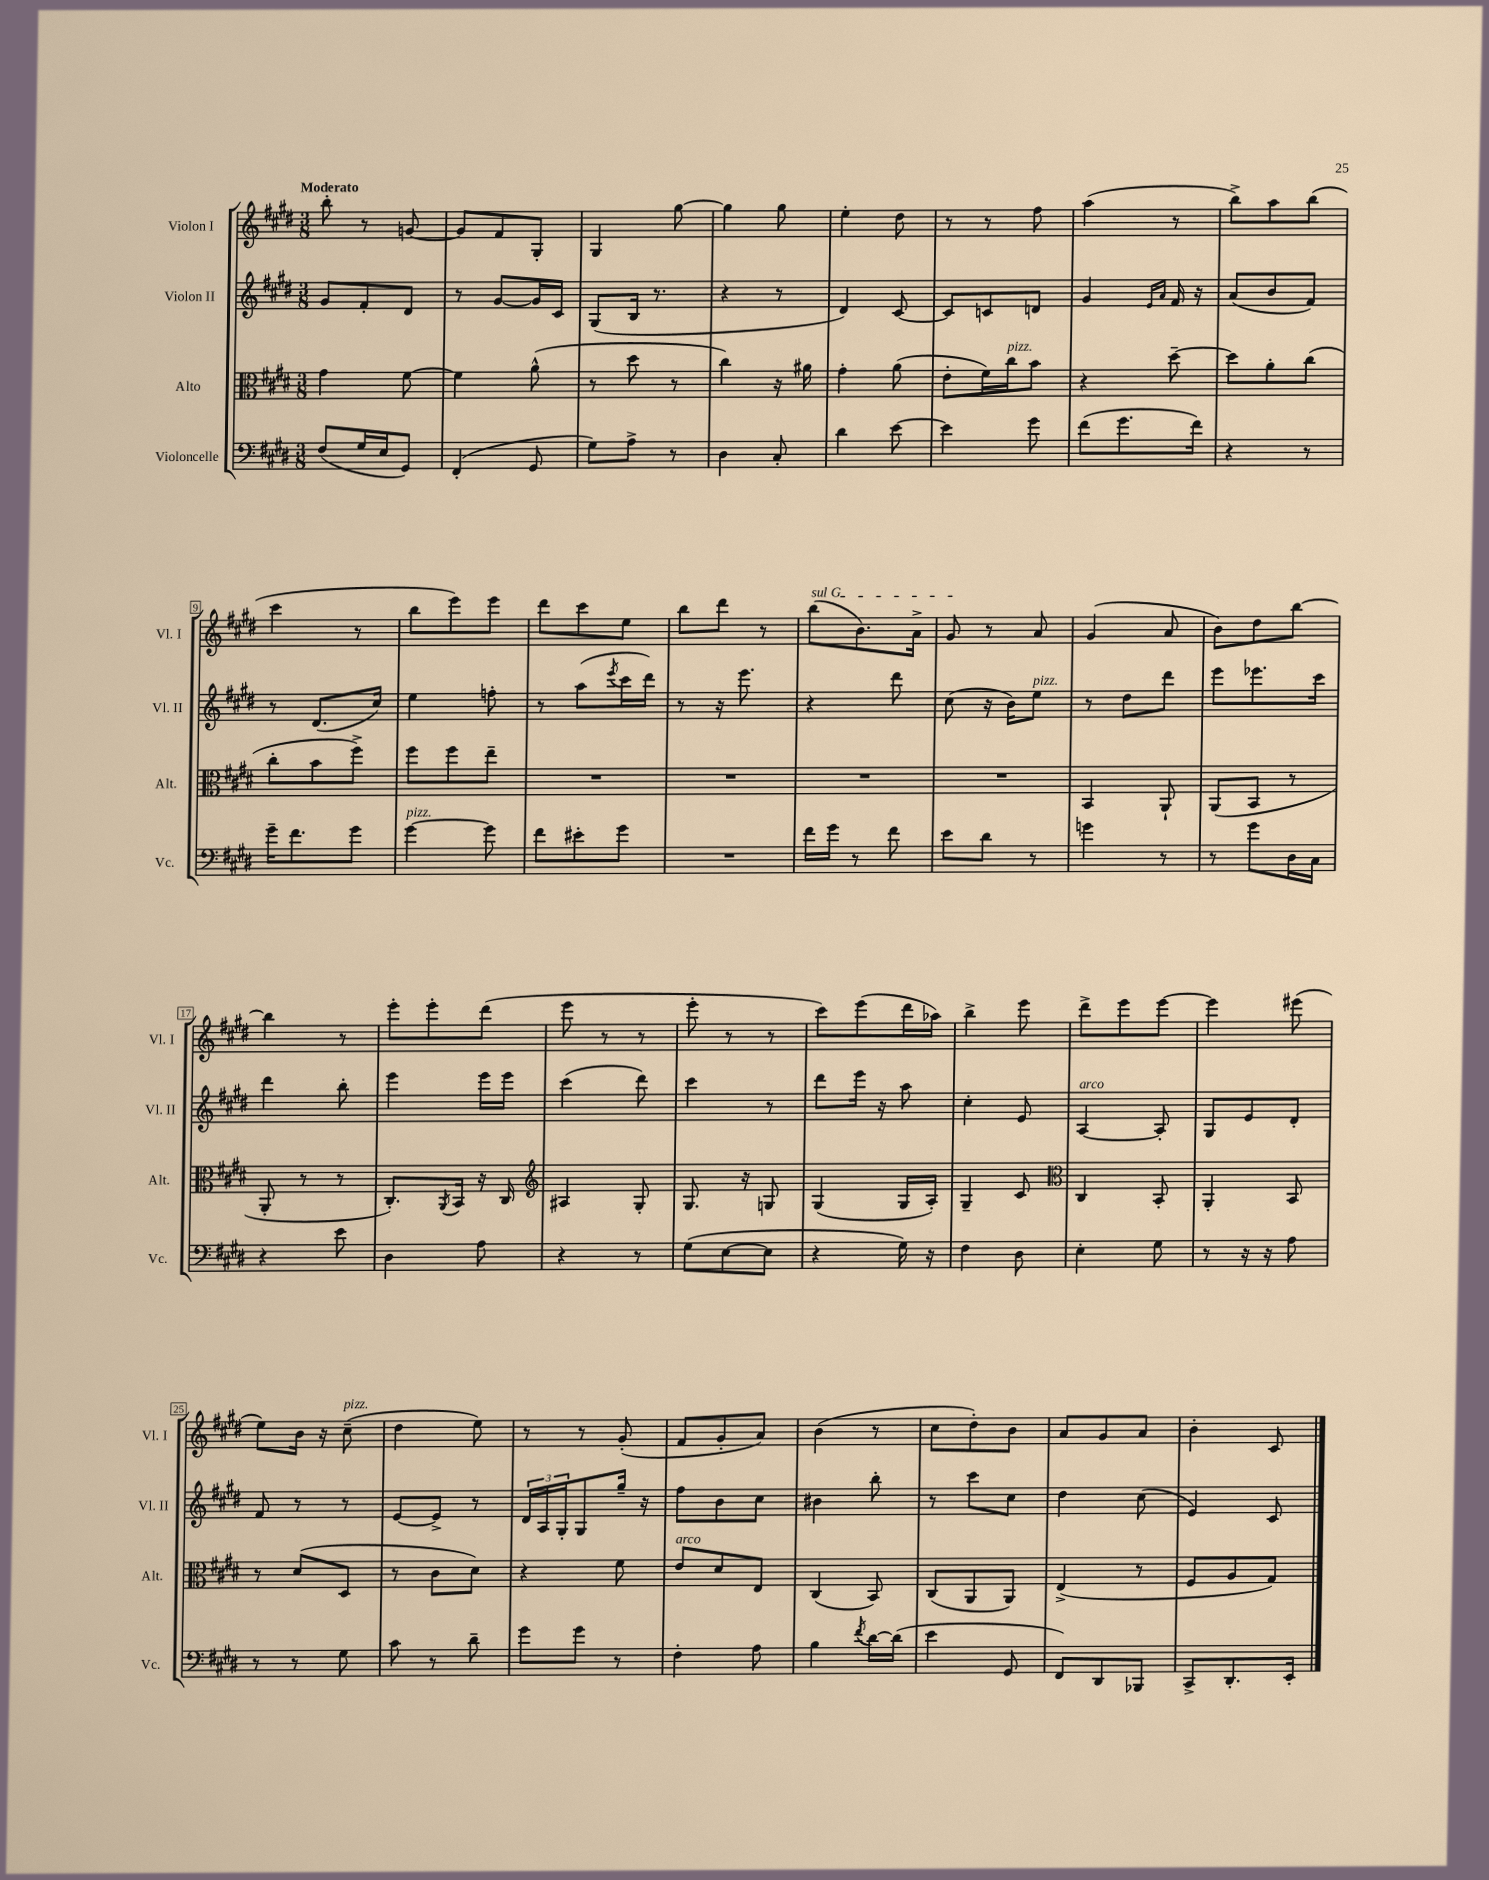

**kern	**kern	**kern	**kern
*part4	*part3	*part2	*part1
*staff4	*staff3	*staff2	*staff1
*I"Violoncelle	*I"Alto	*I"Violon II	*I"Violon I
*I'Vc.	*I'Alt.	*I'Vl. II	*I'Vl. I
*clefF4	*clefC3	*clefG2	*clefG2
*k[f#c#g#d#]	*k[f#c#g#d#]	*k[f#c#g#d#]	*k[f#c#g#d#]
*M3/8	*M3/8	*M3/8	*M3/8
=1	=1	=1	=1
!	!	!	!LO:TX:a:B:t=Moderato
(8F#/L	4g#\	8g#/L	8bb'\
16G#/L	.	8f#'/	8r
16E/J	.	.	.
8GG#/J)	[8f#\	8d#/J	[8gn/
=2	=2	=2	=2
(4FF#'/	4f#\]	8r	8g/L]
.	.	[8g#/L	8f#/
8GG#/	(8a^^\	16g#/L]	8G#'/J
.	.	16c#/JJ	.
=3	=3	=3	=3
8G#\L)	8r	(8G#/L	4G#/
8A^\J	8dd#\	16B/Jk	.
.	.	8.r	.
8r	8r	.	[8gg#\
=4	=4	=4	=4
4D#\	4cc#\)	4r	4gg#\]
8C#'/	16r	8r	8gg#\
.	16a#X\	.	.
=5	=5	=5	=5
4d#\	4g#'\	4d#/)	4ee'\
[8e\	(8a\	[8c#/	8dd#\
=6	=6	=6	=6
4e\]	8e'\L	8c#/L]	8r
.	16f#\L)	8cn/	8r
!	!LO:TX:a:i:t=pizz.	!	!
.	16cc#\J	.	.
8g#\	8b\J	8dn/J	8ff#\
=7	=7	=7	=7
(8f#\L	4r	4g#/	(4aa\
8.g#\	.	.	.
.	.	16qqe/LL	.
.	.	16qqa/JJ	.
.	[8dd#~\	16f#/	8r
16f#\Jk)	.	16r	.
=8	=8	=8	=8
4r	8dd#\L]	(8a/L	8bb^\L)
.	8a'\	8b/	8aa\
8r	(8cc#\J	8f#/J)	(8bb\J
!!LO:LB:g=z
=9	=9	=9	=9
16g#~\KL	8cc#'\L	8r	4ccc#\
8.f#\	.	.	.
.	8b\	(8.d#/L	.
8g#\J	8ff#^\J)	.	8r
.	.	16cc#/Jk)	.
=10	=10	=10	=10
!LO:TX:a:i:t=pizz.	!	!	!
[4g#\	8ff#\L	4ee\	8bb\L
.	8ff#\	.	8eee\)
8g#\]	8ee~\J	8ffn'\	8eee\J
=11	=11	=11	=11
8f#\L	4.r	8r	8ddd#\L
8e#X'\	.	(8aa\L	8ccc#\
.	.	8qeee/	.
8g#\J	.	16ccc#\L	8ee\J
.	.	16ddd#\JJ)	.
=12	=12	=12	=12
4.r	4.r	8r	8bb\L
.	.	16r	8ddd#\J
.	.	8.eee\	.
.	.	.	8r
=13	=13	=13	=13
!	!	!	!LO:TX:a:i:t=sul G
16f#\LL	4.r	4r	(8bb\L
16g#\JJ	.	.	.
8r	.	.	8.b\)
8f#\	.	8ddd#\	.
.	.	.	16a^\Jk
=14	=14	=14	=14
8e\L	4.r	(8cc#\	8g#/
8d#\J	.	16r	8r
.	.	16b\KL)	.
!	!	!LO:TX:a:i:t=pizz.	!
8r	.	8ee\J	8a/
=15	=15	=15	=15
4gn\	4BB/	8r	(4g#/
.	.	8dd#\L	.
8r	8AA`/	8ddd#\J	8a/
=16	=16	=16	=16
8r	(8AA/L	8eee\L	8b\L)
8g#\L	8BB/J	8.eee-X\	8dd#\
16D#\L	8r	.	[8bb\J
16C#\JJ	.	16ccc#\Jk	.
!!LO:LB:g=z
=17	=17	=17	=17
4r	8AA'/	4ddd#\	4bb\]
.	8r	.	.
8e\	8r	8bb'\	8r
=18	=18	=18	=18
4D#\	8.C#'/L)	4eee\	8eee'\L
.	.	.	8eee'\
.	8qAA/	.	.
.	16BB/Jk	.	.
8A\	16r	16eee\LL	(8ddd#\J
.	16C#/	16eee\JJ	.
=19	=19	=19	=19
*	*clefG2	*	*
4r	4A#X/	(4ccc#\	8eee\
.	.	.	8r
8r	8G#'/	8ddd#\)	8r
=20	=20	=20	=20
(8G#\L	8.G#/	4ccc#\	8eee'\
[8E\	.	.	8r
.	16r	.	.
8E\J]	8Gn/	8r	8r
=21	=21	=21	=21
4r	(4G#/	8ddd#\L	8ccc#\L)
.	.	16eee\Jk	(8eee\
.	.	16r	.
16G#\)	16G#/LL	8aa\	16ddd#\L
16r	16A'/JJ)	.	16aa-X\JJ)
=22	=22	=22	=22
4F#\	4G#~/	4cc#'\	4bb^\
8D#\	8c#/	8e/	8eee\
=23	=23	=23	=23
*	*clefC3	*	*
!	!	!LO:TX:a:i:t=arco	!
4E'\	4C#/	[4A/	8ddd#^\L
.	.	.	8eee\
8G#\	8BB'/	8A'/]	[8eee\J
=24	=24	=24	=24
8r	4AA'/	8G#/L	4eee\]
16r	.	8e/	.
16r	.	.	.
8A\	8BB/	8d#'/J	(8eee#X\
!!LO:LB:g=z
=25	=25	=25	=25
8r	8r	8f#/	8ee\L)
8r	(8d#/L	8r	16b\Jk
.	.	.	16r
!	!	!	!LO:TX:a:i:t=pizz.
8G#\	8D#/J	8r	(8cc#~\
=26	=26	=26	=26
8c#\	8r	[8e/L	4dd#\
8r	8c#\L	8e^/J]	.
8d#~\	8d#\J)	8r	8ee\)
=27	=27	=27	=27
8g#\L	4r	24d#/LL	8r
.	.	24A/	.
.	.	24G#'/J	.
8g#\J	.	8G#/	8r
8r	8f#\	16gg#~/Jk	(8g#'/
.	.	16r	.
=28	=28	=28	=28
!	!LO:TX:a:i:t=arco	!	!
4F#'\	8e/L	8ff#\L	8f#/L
.	8d#/	8b\	8g#'/
8A\	8E/J	8cc#\J	8a/J)
=29	=29	=29	=29
4B\	(4C#/	4b#X\	(4b\
8qf#/	.	.	.
[16d#\LL	8BB/)	8bb'\	8r
(16d#\JJ]	.	.	.
=30	=30	=30	=30
4e\	(8C#/L	8r	8cc#\L
.	8AA/	8ccc#\L	8dd#'\)
8GG#/	8AA/J)	8cc#\J	8b\J
=31	=31	=31	=31
8FF#/L)	(4E^/	4dd#\	8a/L
8DD#/	.	.	8g#/
8BBB-X/J	8r	(8cc#\	8a/J
=32	=32	=32	=32
8CC#^/L	8F#/L	4e/)	4b'\
8.DD#'/	8A/	.	.
.	8G#/J)	8c#/	8c#/
16EE'/Jk	.	.	.
==	==	==	==
*-	*-	*-	*-
